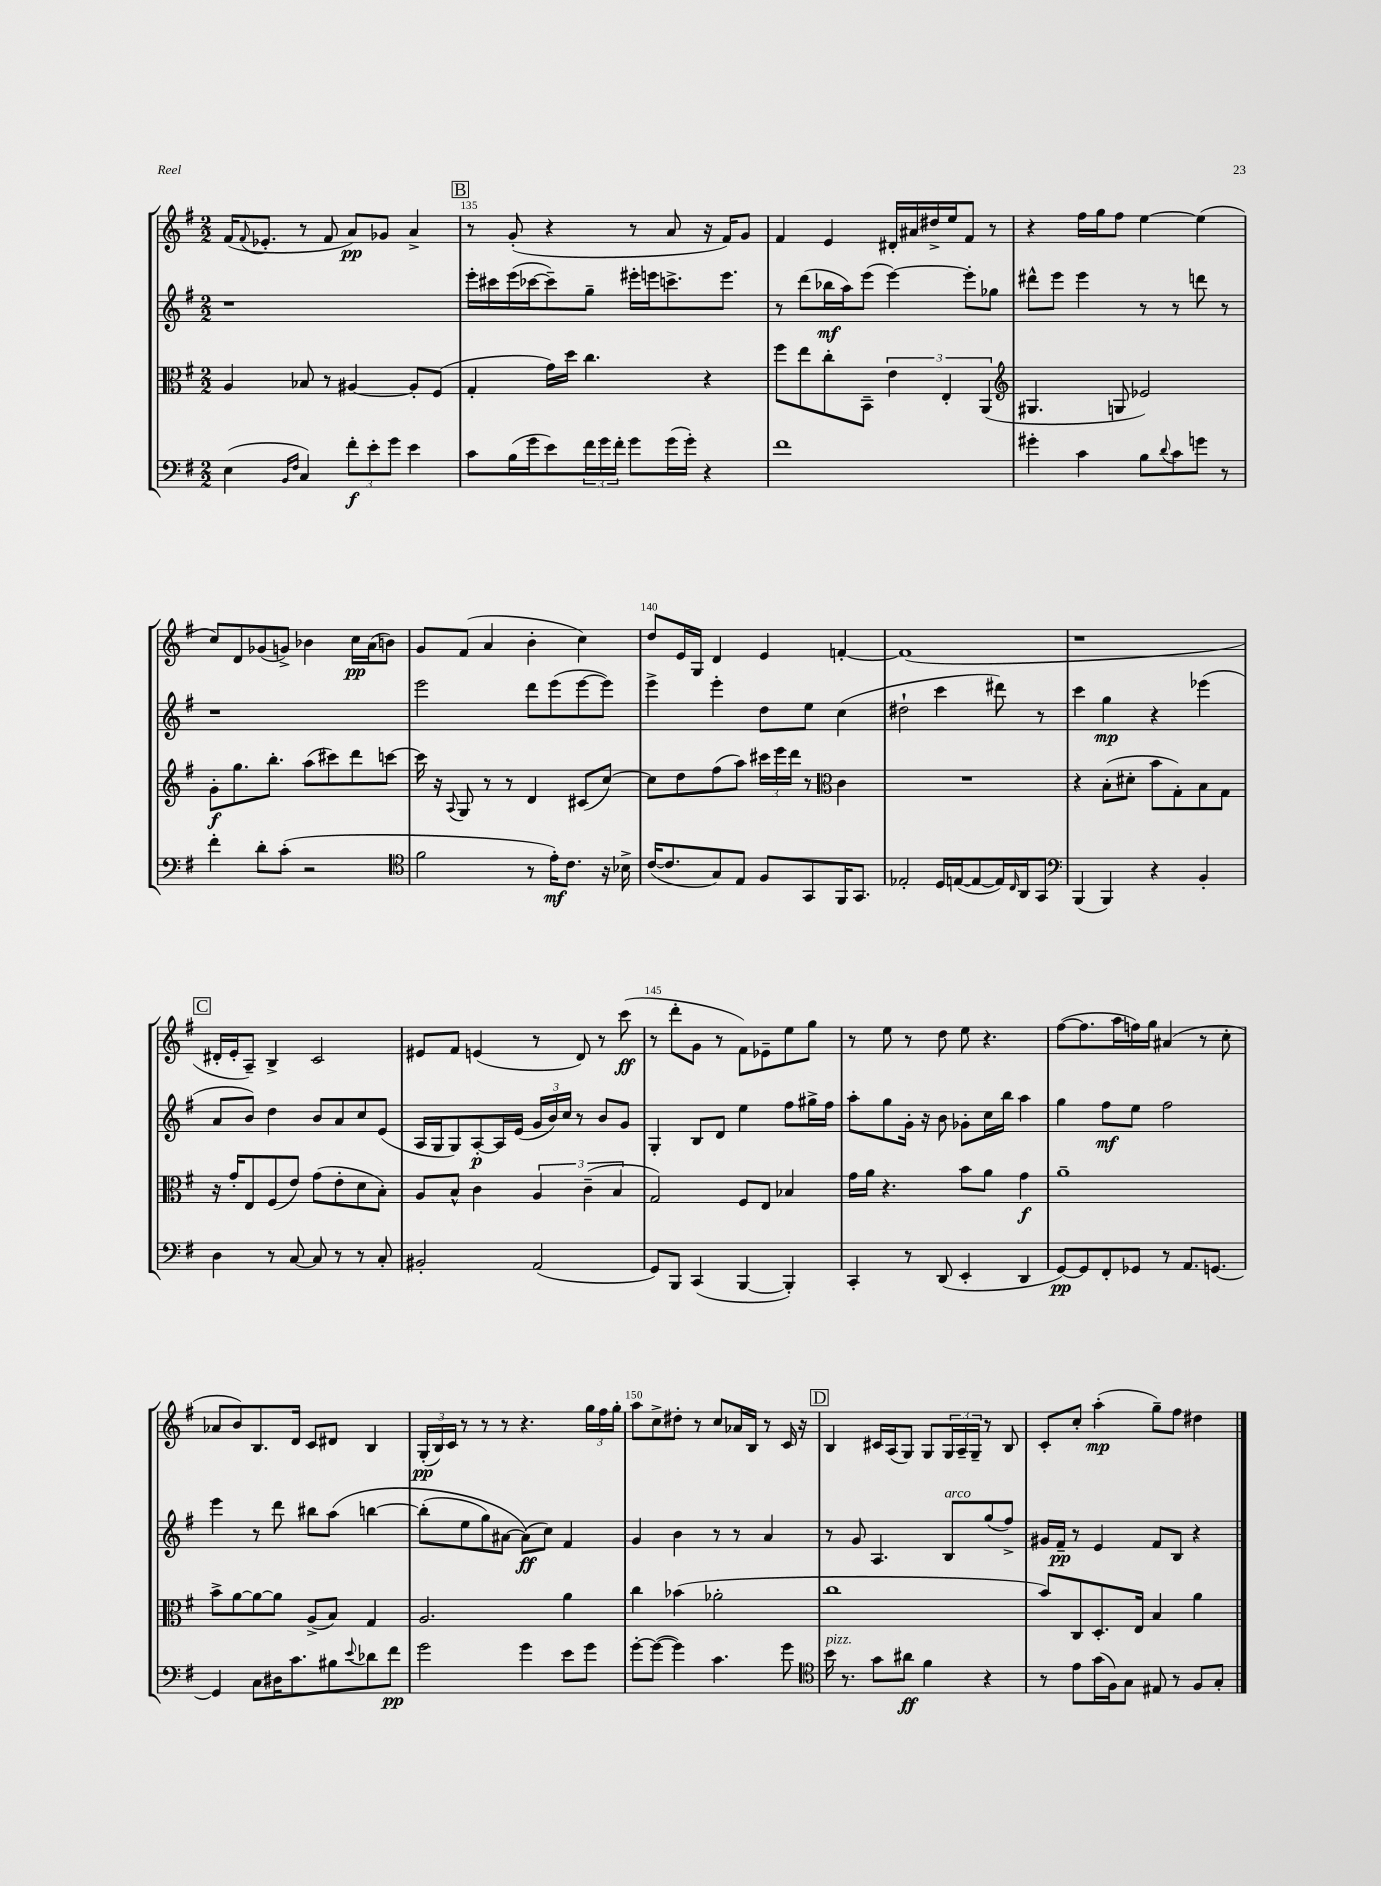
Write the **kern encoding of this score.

**kern	**dynam	**kern	**dynam	**kern	**dynam	**kern	**dynam
*part4	*part4	*part3	*part3	*part2	*part2	*part1	*part1
*staff4	*staff4	*staff3	*staff3	*staff2	*staff2	*staff1	*staff1
*clefF4	*	*clefC3	*	*clefG2	*	*clefG2	*
*k[f#]	*	*k[f#]	*	*k[f#]	*	*k[f#]	*
*M2/2	*	*M2/2	*	*M2/2	*	*M2/2	*
=134	=134	=134	=134	=134	=134	=134	=134
(4E\	.	4A/	.	1r	.	(16f#/KL	.
.	.	.	.	.	.	8qqf#/	.
.	.	.	.	.	.	8.e-X'/J	.
16qqBB/LL	.	.	.	.	.	.	.
16qqF#/JJ	.	.	.	.	.	.	.
4C/)	.	8B-X/	.	.	.	8r	.
.	.	8r	.	.	.	8f#/	.
12f#'\L	f	[4A#X/	.	.	.	8a/L)	pp
12e'\	.	.	.	.	.	.	.
.	.	.	.	.	.	8g-X/J	.
12g\J	.	.	.	.	.	.	.
4e\	.	8A#'/L]	.	.	.	4a^/	.
.	.	(8F#/J	.	.	.	.	.
!!LO:REH:place=s1:t=B
=135	=135	=135	=135	=135	=135	=135	=135
8c\L	.	4G'/	.	16eee'\LL	.	8r	.
.	.	.	.	16ccc#X\	.	.	.
(16B\L	.	.	.	(16eee\	.	(8g'/	.
16g\J	.	.	.	[16ccc-X\J	.	.	.
8e\)	.	16g\LL)	.	8ccc-~\])	.	4r	.
.	.	16dd\JJ	.	.	.	.	.
24f#\L	.	4.cc\	.	8gg~\J	.	.	.
24g\	.	.	.	.	.	.	.
24f#'\JJ	.	.	.	.	.	.	.
8g\L	.	.	.	16eee#X'\LL	.	8r	.
.	.	.	.	16eeen\J	.	.	.
(16g\L	.	.	.	8.cccn^\	.	8a/	.
16g'\JJ)	.	.	.	.	.	.	.
4r	.	4r	.	.	.	16r	.
.	.	.	.	8.eee\J	.	16f#/KL)	.
.	.	.	.	.	.	8g/J	.
=136	=136	=136	=136	=136	=136	=136	=136
1f#	.	8ff#\L	.	8r	.	4f#/	.
.	.	8ee\	.	(8ddd\L	.	.	.
.	.	8cc'\	.	16bb-X\L	mf	4e/	.
.	.	.	.	16aa\J)	.	.	.
.	.	8BB~\J	.	(8eee\J	.	.	.
.	.	6e\	.	[4eee\)	.	16d#X'/LL	.
.	.	.	.	.	.	16a#X/	.
.	.	.	.	.	.	16dd#X^/	.
.	.	6E'/	.	.	.	.	.
.	.	.	.	.	.	16ee/J	.
.	.	.	.	8eee'\L]	.	8f#/J	.
.	.	(6AA/	.	.	.	.	.
.	.	.	.	8gg-X\J	.	8r	.
=137	=137	=137	=137	=137	=137	=137	=137
*	*	*clefG2	*	*	*	*	*
4g#X'\	.	4.G#X/	.	8ddd#X^^\L	.	4r	.
.	.	.	.	8eee\J	.	.	.
4c\	.	.	.	4eee\	.	16ff#\LL	.
.	.	.	.	.	.	16gg\J	.
.	.	8Gn/	.	.	.	8ff#\J	.
8B\L	.	2e-X/)	.	8r	.	[4ee\	.
8qqd/	.	.	.	.	.	.	.
8c\	.	.	.	8r	.	.	.
8gn\J	.	.	.	8dddn\	.	(4ee\]	.
8r	.	.	.	8r	.	.	.
!!LO:LB:g=z
=138	=138	=138	=138	=138	=138	=138	=138
4f#'\	.	8g'\L	f	1r	.	8cc/L)	.
.	.	8.gg\	.	.	.	8d/	.
8d'\L	.	.	.	.	.	(8g-X/	.
.	.	8.bb'\J	.	.	.	.	.
(8c'\J	.	.	.	.	.	8gn^/J)	.
2r	.	(8aa\L	.	.	.	4b-X\	.
.	.	8ccc#X\)	.	.	.	.	.
.	.	8ddd\	.	.	.	16cc\LL	pp
.	.	.	.	.	.	(16a\J	.
.	.	[8cccn\J	.	.	.	8bn\J)	.
=139	=139	=139	=139	=139	=139	=139	=139
*clefC4	*	*	*	*	*	*	*
2f#\	.	16ccc\]	.	2eee\	.	8g/L	.
.	.	16r	.	.	.	.	.
.	.	8qqA/	.	.	.	.	.
.	.	8G/	.	.	.	(8f#/J	.
.	.	8r	.	.	.	4a/	.
.	.	8r	.	.	.	.	.
8r	.	4d/	.	8ddd\L	.	4b'\	.
16e'\KL)	mf	.	.	(8eee\	.	.	.
8.c\J	.	.	.	.	.	.	.
.	.	(8c#X/L	.	[8eee\	.	4cc\)	.
16r	.	[8cc/J)	.	8eee\J])	.	.	.
16B-X^\	.	.	.	.	.	.	.
=140	=140	=140	=140	=140	=140	=140	=140
([16c/KL	.	8cc\L]	.	4eee^\	.	8dd/L	.
8.c/]	.	.	.	.	.	.	.
.	.	8dd\	.	.	.	16e/L	.
.	.	.	.	.	.	16G/JJ	.
8G/)	.	(8ff#\	.	4eee'\	.	4d/	.
8E/J	.	8aa\J)	.	.	.	.	.
8F#/L	.	24ccc#X\LL	.	8dd\L	.	4e/	.
.	.	24eee\	.	.	.	.	.
.	.	24ddd\JJ	.	.	.	.	.
8GG/	.	8r	.	8ee\J	.	.	.
*	*	*clefC3	*	*	*	*	*
16FF#/K	.	4c\	.	(4cc\	.	[4fn'/	.
8.GG/J	.	.	.	.	.	.	.
=141	=141	=141	=141	=141	=141	=141	=141
2E-X'/	.	1r	.	2dd#X`\	.	(1f]	.
16D/LL	.	.	.	4ccc\	.	.	.
([16En/J	.	.	.	.	.	.	.
8E/_	.	.	.	.	.	.	.
16E/L])	.	.	.	8ddd#X\)	.	.	.
16qqC/	.	.	.	.	.	.	.
16AA/J	.	.	.	.	.	.	.
8GG/J	.	.	.	8r	.	.	.
=142	=142	=142	=142	=142	=142	=142	=142
*clefF4	*	*	*	*	*	*	*
(4BBB/	.	4r	.	4ccc\	.	1r	.
4BBB/)	.	(8B'\L	.	4gg\	mp	.	.
.	.	8d#X'\J	.	.	.	.	.
4r	.	8b\L	.	4r	.	.	.
.	.	8G'\)	.	.	.	.	.
4BB'/	.	8B\	.	(4eee-X\	.	.	.
.	.	8G\J	.	.	.	.	.
!!LO:LB:g=z
!!LO:REH:place=s1:t=C
=143	=143	=143	=143	=143	=143	=143	=143
4D\	.	16r	.	8a/L	.	16d#X'/LL	.
.	.	16g'/KL	.	.	.	16e'/J	.
.	.	8E/	.	8b/J)	.	8A~/J)	.
8r	.	(8F#/	.	4dd\	.	4B^/	.
[8C/	.	8e/J)	.	.	.	.	.
8C/]	.	(8g\L	.	8b/L	.	2c/	.
8r	.	8e'\	.	8a/	.	.	.
8r	.	8d\	.	8cc/	.	.	.
8C'/	.	8B'\J)	.	(8e/J	.	.	.
=144	=144	=144	=144	=144	=144	=144	=144
2BB#X'/	.	8A/L	.	16A/LL	.	8e#X/L	.
.	.	.	.	16G/J	.	.	.
.	.	8B^^/J	.	8G/)	.	8f#/J	.
.	.	4c\	.	[8A'/	p	(4en/	.
.	.	.	.	16A/L]	.	.	.
.	.	.	.	(16e/JJ	.	.	.
(2AA/	.	6A/	.	24g/LL	.	8r	.
.	.	.	.	24b/)	.	.	.
.	.	.	.	24cc/JJ	.	.	.
.	.	.	.	8r	.	8d/)	.
.	.	(6c~\	.	.	.	.	.
.	.	.	.	8b/L	.	8r	.
.	.	6B/	.	.	.	.	.
.	.	.	.	8g/J	.	(8ccc\	ff
=145	=145	=145	=145	=145	=145	=145	=145
8GG/L)	.	2G/)	.	4G'/	.	8r	.
8BBB/J	.	.	.	.	.	8ddd'\L	.
(4CC/	.	.	.	8B/L	.	8g\J	.
.	.	.	.	8d/J	.	8r	.
[4BBB/	.	8F#/L	.	4ee\	.	8f#\L)	.
.	.	8E/J	.	.	.	8e-X~\	.
4BBB'/])	.	4B-X/	.	8ff#\L	.	8ee\	.
.	.	.	.	16gg#X^\L	.	8gg\J	.
.	.	.	.	16ff#\JJ	.	.	.
=146	=146	=146	=146	=146	=146	=146	=146
4CC'/	.	16g\LL	.	8aa'\L	.	8r	.
.	.	16a\JJ	.	.	.	.	.
.	.	4.r	.	8gg\	.	8ee\	.
8r	.	.	.	16g'\Jk	.	8r	.
.	.	.	.	16r	.	.	.
(8DD/	.	.	.	8b\	.	8dd\	.
4EE'/	.	8b\L	.	8g-X'\L	.	8ee\	.
.	.	8a\J	.	16cc\L	.	4.r	.
.	.	.	.	16bb\JJ	.	.	.
4DD/	.	4g\	f	4aa\	.	.	.
=147	=147	=147	=147	=147	=147	=147	=147
[8GG/L)	pp	1a~	.	4gg\	.	([8ff#\L	.
8GG/]	.	.	.	.	.	8.ff#\]	.
8FF#'/	.	.	.	8ff#\L	mf	.	.
.	.	.	.	.	.	16aa\L	.
8GG-X/J	.	.	.	8ee\J	.	16ffn\)	.
.	.	.	.	.	.	16gg\JJ	.
8r	.	.	.	2ff#\	.	(4a#X/	.
8.AA/L	.	.	.	.	.	.	.
.	.	.	.	.	.	8r	.
[8.GGn/J	.	.	.	.	.	.	.
.	.	.	.	.	.	8cc'\	.
!!LO:LB:g=z
=148	=148	=148	=148	=148	=148	=148	=148
4GG/]	.	8b^\L	.	4eee\	.	8a-X/L	.
.	.	[8a\	.	.	.	8b/)	.
8C\L	.	8a\_	.	8r	.	8.B/	.
16D#X\K	.	8a\J]	.	8ddd\	.	.	.
8.c\	.	.	.	.	.	16d/Jk	.
.	.	(8A^/L	.	8bb#X\L	.	8c/L	.
8B#X\	.	8B/J)	.	(8aa\J	.	8d#X/J	.
8qqe/	.	.	.	.	.	.	.
8d-X\	.	4G/	.	[4bbn\	.	4B/	.
8f#\J	pp	.	.	.	.	.	.
=149	=149	=149	=149	=149	=149	=149	=149
2g\	.	2.A/	.	(8bb'\L]	.	(24G'/LL	pp
.	.	.	.	.	.	24B/)	.
.	.	.	.	.	.	24c/JJ	.
.	.	.	.	8ee\	.	8r	.
.	.	.	.	8gg\)	.	8r	.
.	.	.	.	[8a#X\J	.	8r	.
4g\	.	.	.	(8a#\L])	ff	4.r	.
.	.	.	.	8cc\J)	.	.	.
8e\L	.	4a\	.	4f#/	.	.	.
8g\J	.	.	.	.	.	24gg\LL	.
.	.	.	.	.	.	24ff#\	.
.	.	.	.	.	.	24gg'\JJ	.
=150	=150	=150	=150	=150	=150	=150	=150
[8g'\L	.	4cc\	.	4g/	.	8aa\L	.
(8g\J_	.	.	.	.	.	8cc^\	.
4g\])	.	(4b-X\	.	4b\	.	8dd#X'\J	.
.	.	.	.	.	.	8r	.
4.c\	.	2a-X'\	.	8r	.	8cc/L	.
.	.	.	.	8r	.	16a-X/L	.
.	.	.	.	.	.	16B/JJ	.
.	.	.	.	4a/	.	8r	.
8g\	.	.	.	.	.	16c/	.
.	.	.	.	.	.	16r	.
!!LO:REH:place=s1:t=D
=151	=151	=151	=151	=151	=151	=151	=151
*clefC4	*	*	*	*	*	*	*
!LO:TX:a:i:t=pizz.	!	!	!	!	!	!	!
16b\	.	1cc	.	8r	.	4B/	.
8.r	.	.	.	.	.	.	.
.	.	.	.	8g/	.	.	.
8g\L	.	.	.	4.A/	.	16c#X/LL	.
.	.	.	.	.	.	(16A/J	.
8a#X\J	ff	.	.	.	.	8G/J)	.
4f#\	.	.	.	.	.	8G/L	.
!	!	!	!	!LO:TX:a:i:t=arco	!	!	!
.	.	.	.	8B/L	.	24G/L	.
.	.	.	.	.	.	24A~/	.
.	.	.	.	.	.	24G~/JJ	.
4r	.	.	.	(8gg/	.	8r	.
.	.	.	.	8ff#^/J)	.	8B/	.
=152	=152	=152	=152	=152	=152	=152	=152
8r	.	8b/L)	.	16g#X/LL	.	8c'/L	.
.	.	.	.	16f#~/JJ	pp	.	.
8e\L	.	8C/	.	8r	.	8cc'/J	.
(16g\L	.	8.D'/	.	4e/	.	(4aa'\	mp
16F#\J)	.	.	.	.	.	.	.
8G\J	.	.	.	.	.	.	.
.	.	16E/Jk	.	.	.	.	.
8E#X/	.	4B/	.	8f#/L	.	8gg~\L)	.
8r	.	.	.	8B/J	.	8ff#\J	.
8F#/L	.	4a\	.	4r	.	4dd#X\	.
8G'/J	.	.	.	.	.	.	.
==	==	==	==	==	==	==	==
*-	*-	*-	*-	*-	*-	*-	*-
